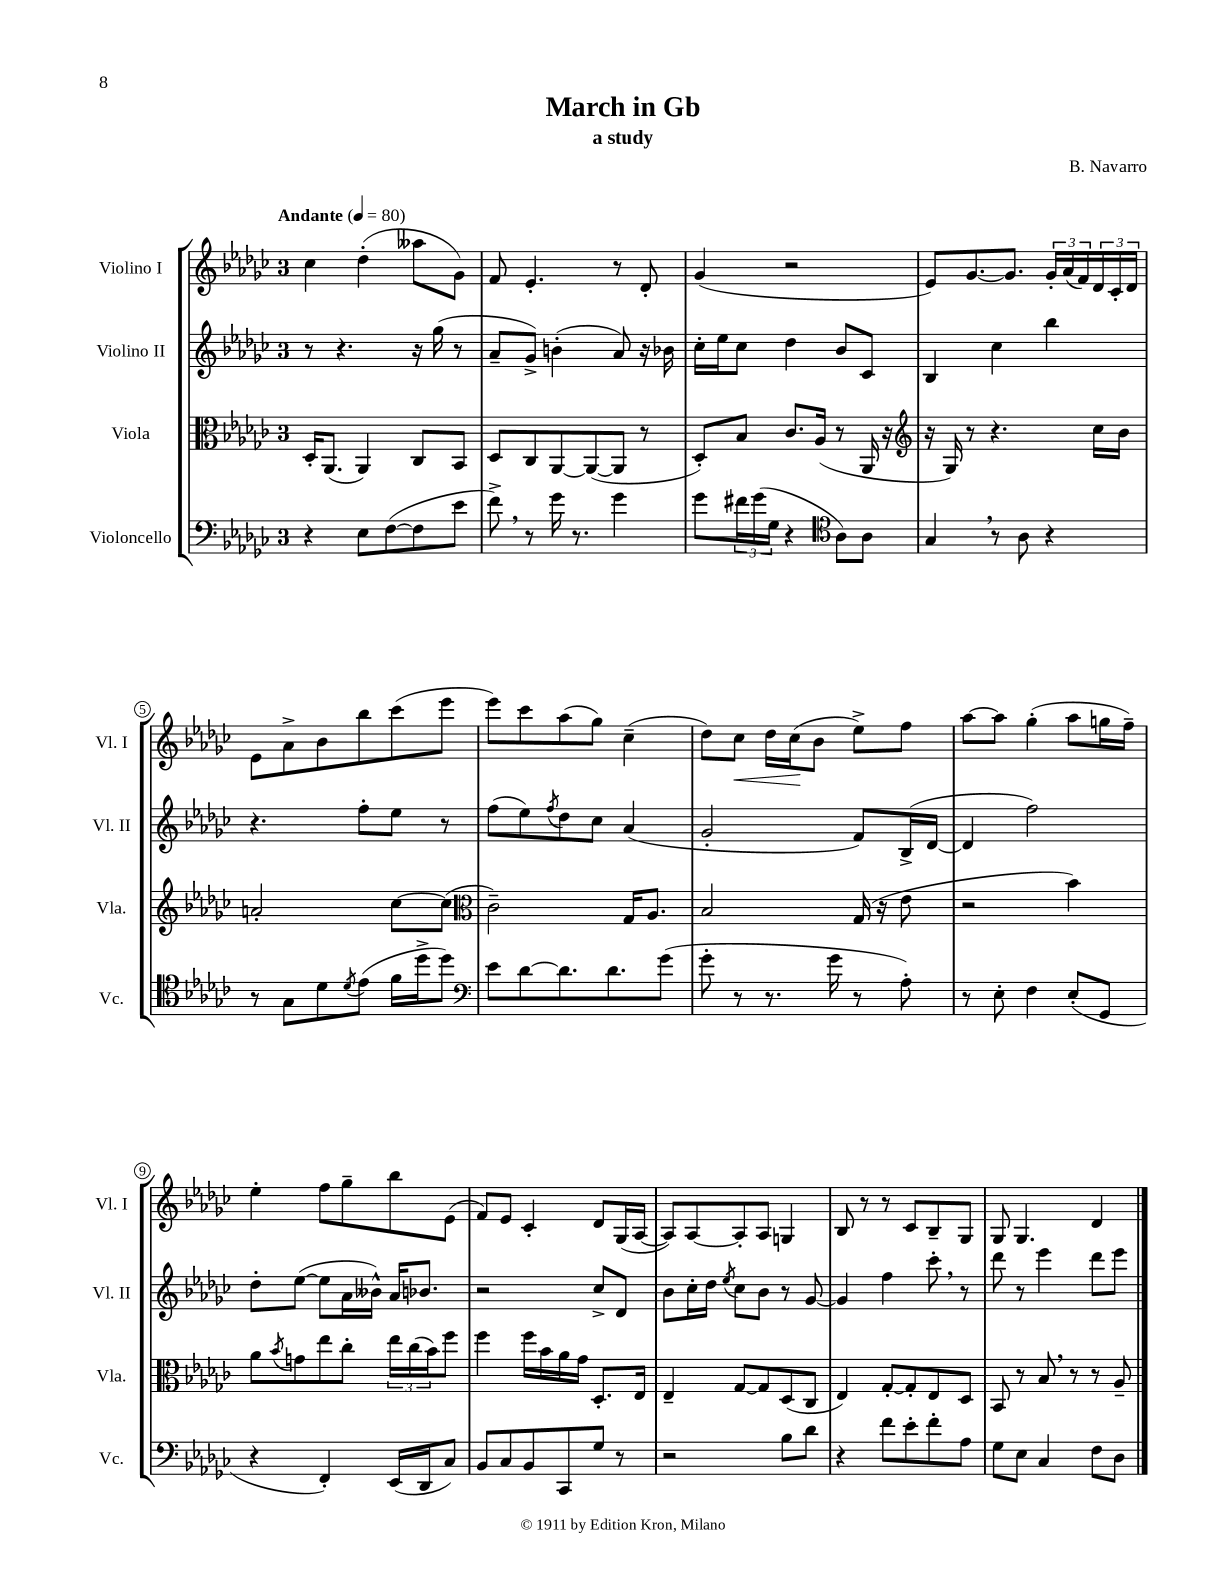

**kern	**kern	**kern	**kern
*staff4	*staff3	*staff2	*staff1
*clefF4	*clefC3	*clefG2	*clefG2
*k[b-e-a-d-g-c-]	*k[b-e-a-d-g-c-]	*k[b-e-a-d-g-c-]	*k[b-e-a-d-g-c-]
*M3/4	*M3/4	*M3/4	*M3/4
*MM80	*MM80	*MM80	*MM80
4r	16D-'	8r	4cc-
.	(8.AA-	.	.
.	.	4.r	.
8E-	4AA-)	.	(4dd-'
([8F	.	.	.
8F]	8C-	16r	8aa--
.	.	(16gg-	.
8e-	8BB-	8r	8g-)
=	=	=	=
8f^)	8D-	8a-~	8f
8r	8C-	8g-^)	4.e-'
16g-	[8AA-	(4b'	.
8.r	.	.	.
.	(8AA-_	.	.
4g-	8AA-]	8a-)	8r
.	8r	16r	8d-'
.	.	16b-	.
=	=	=	=
8g-	8D-')	16cc-'	(4g-
.	.	16ee-	.
24f#	8B-	8cc-	.
(24g-	.	.	.
24G-	.	.	.
4r	8.c-	4dd-	2r
.	(16A-	.	.
*clefC4	*	*	*
8A-)	8r	8b-	.
8A-	16AA-	8c-	.
.	16r	.	.
=	=	=	=
*	*clefG2	*	*
4G-	16r	4B-	8e-)
.	16G-)	.	.
.	8r	.	[8.g-
8r	4.r	4cc-	.
.	.	.	8.g-]
8A-	.	.	.
4r	.	4bb-	24g-'
.	.	.	(24a-
.	.	.	24f)
.	16cc-	.	24d-
.	.	.	24c-'
.	16b-	.	.
.	.	.	24d-
=	=	=	=
8r	2a'	4.r	8e-
8G-	.	.	8a-^
8d-	.	.	8b-
8qd-	.	.	.
(8e-	.	8ff'	8bb-
16f	[8cc-	8ee-	(8ccc-
16dd-^	.	.	.
8dd-)	(8cc-]	8r	8eee-
=	=	=	=
*clefF4	*clefC3	*	*
8e-	2c-~)	(8ff	8eee-)
[8d-	.	8ee-)	8ccc-
.	.	8qff	.
8.d-]	.	8dd-	(8aa-
.	.	8cc-	8gg-)
8.d-	.	.	.
.	16G-	(4a-	(4cc-~
.	8.A-	.	.
(8g-	.	.	.
=	=	=	=
8g-'	2B-	2g-'	8dd-)
8r	.	.	8cc-
8.r	.	.	16dd-
.	.	.	(16cc-
.	.	.	8b-
16g-	.	.	.
8r	(16G-	8f)	8ee-^)
.	16r	.	.
8A-')	8e-	(16B-^	8ff
.	.	[16d-	.
=	=	=	=
8r	2r	4d-]	[8aa-
8E-'	.	.	8aa-]
4F	.	2ff)	(4gg-'
(8E-'	4b-)	.	8aa-
8GG-	.	.	16gg
.	.	.	16ff~)
=	=	=	=
4r	8a-	8dd-'	4ee-'
.	8qb-	.	.
.	8g	([8ee-	.
4FF')	8ee-	8ee-]	8ff
.	8cc-'	16a-	8gg-~
.	.	16b--^^)	.
(16EE-	24ee-	16a-	8bb-
.	(24cc-	.	.
16DD-	.	8.b-	.
.	24b-)	.	.
8C-)	8ff	.	(8e-
=	=	=	=
8BB-	4ff	2r	8f)
8C-	.	.	8e-
8BB-	16ff	.	4c-'
.	16b-	.	.
8CC-	16a-	.	.
.	16g-	.	.
8G-	8.D-'	8cc-^	8d-
8r	.	8d-	(16G-
.	16E-	.	[16A-
=	=	=	=
2r	4E-~	8b-	8A-])
.	.	16cc-'	[8A-
.	.	16dd-	.
.	.	8qee-	.
.	[8G-	8cc-	8A-']
.	8G-]	8b-	8A-
8B-	(8D-	8r	4G
8d-	8C-	[8g-	.
=	=	=	=
4r	4E-)	4g-]	8B-
.	.	.	8r
8f	[8G-'	4ff	8r
8e-'	8G-']	.	8c-
8f'	8E-	8ccc-'	8B-~
8A-	8D-	8r	8G-
=	=	=	=
8G-	8BB-	8ddd-	8G-
8E-	8r	8r	4.G-
4C-	8B-	4eee-	.
.	8r	.	.
8F	8r	8ddd-	4d-
8D-	8A-~	8eee-	.
==	==	==	==
*-	*-	*-	*-
